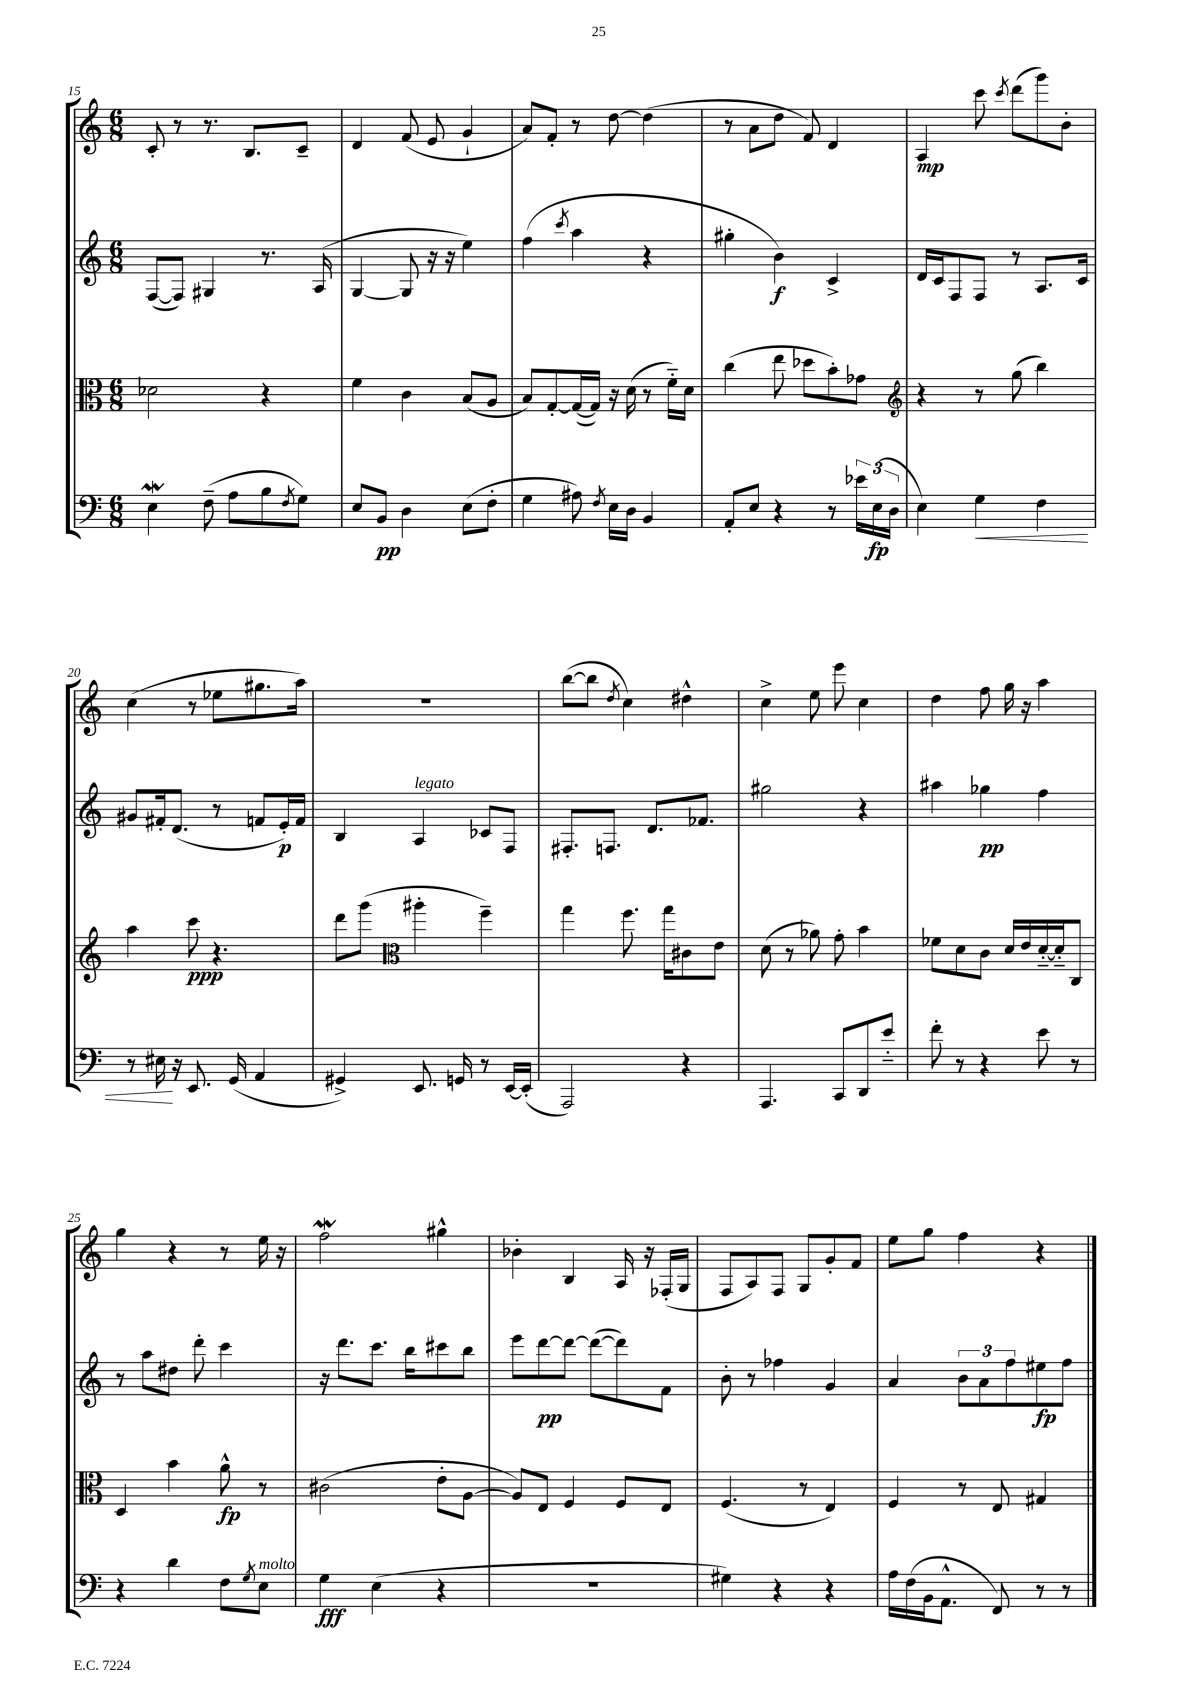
<<
\new StaffGroup <<
\new Staff = "s0" {
    \clef treble \key c \major \numericTimeSignature \time 6/8
    c'8-. r8 r8. b8. c'8-- |
    d'4 f'8( e'8 g'4-! |
    a'8) f'8-. r8 d''8~ d''4( |
    r8 a'8 d''8 f'8) d'4 |
    a4\mp c'''8 \acciaccatura { c'''8 } d'''8( g'''8) b'8-. |
    c''4( r8 ees''8 gis''8. a''16) |
    R2. |
    b''8~( b''8 \acciaccatura { d''8 } c''4) dis''4-^ |
    c''4-> e''8 e'''8 c''4 |
    d''4 f''8 g''16 r16 a''4 |
    g''4 r4 r8 e''16 r16 |
    f''2\mordent gis''4-^ |
    bes'4-. b4 a16 r16 fes16-.( g16 |
    f8 a8) f8 g8 g'8-. f'8 |
    e''8 g''8 f''4 r4 \bar "|." |
}
\new Staff = "s1" {
    \clef treble \key c \major \numericTimeSignature \time 6/8
    f8~( f8) gis4 r8. a16( |
    g4~ g8 r16 r16 e''4) |
    f''4( \acciaccatura { c'''8 } a''4 r4 |
    gis''4-. b'4\f) c'4-> |
    d'16 c'16 f8 f8 r8 a8. c'16 |
    gis'8 fis'16-. d'8.( r8 f'8 e'16-.\p) f'16 |
    b4 a4^\markup { \italic "legato" } ces'8 f8 |
    fis8.-. f8. d'8. fes'8. |
    gis''2 r4 |
    ais''4 ges''4\pp f''4 |
    r8 a''8 dis''8 d'''8-. c'''4 |
    r16 d'''8. c'''8. b''16 cis'''8 b''8 |
    e'''8 d'''8~\pp d'''8~ d'''8~( d'''8) f'8 |
    b'8-. r8 fes''4 g'4 |
    a'4 \tuplet 3/2 { b'8 a'8 f''8 } eis''8\fp f''8 \bar "|." |
}
\new Staff = "s2" {
    \clef alto \key c \major \numericTimeSignature \time 6/8
    des'2 r4 |
    f'4 c'4 b8( a8 |
    b8) g8~-. g16~( g16) r16 d'16( r8 f'16-_) d'16 |
    c''4( e''8 des''8 b'8-.) ges'8 |
    \clef treble r4 r8 g''8( b''4) |
    a''4 c'''8\ppp r4. |
    d'''8 g'''8( \clef alto ais''4-. f''4--) |
    g''4 f''8. g''16 cis'8 e'8 |
    d'8( r8 aes'8) g'8-. b'4 |
    fes'8 d'8 c'8 d'16 e'16 d'16~-_ d'16-_ c8 |
    d4 b'4 a'8-^\fp r8 |
    cis'2( e'8-. a8~ |
    a8) e8 f4 f8 e8 |
    f4.( r8 e4) |
    f4 r8 e8 gis4 \bar "|." |
}
\new Staff = "s3" {
    \clef bass \key c \major \numericTimeSignature \time 6/8
    e4\mordent f8--( a8 b8 \acciaccatura { f8 } g8) |
    e8 b,8\pp d4 e8( f8-. |
    g4 ais8) \acciaccatura { f8 } e16 d16 b,4 |
    a,8-. e8 r4 r8 \tuplet 3/2 { ees'16 e16\fp( d16 } |
    e4) g4\< f4 |
    r8 eis16\! r16 e,8. g,16( a,4 |
    gis,4->) e,8. g,16 r8 e,16~ e,16-.( |
    a,,2) r4 |
    a,,4. c,8 d,8 e'8-_ |
    f'8-. r8 r4 e'8 r8 |
    r4 d'4 f8 \acciaccatura { g8 } e8^\markup { \italic "molto" } |
    g4\fff e4( r4 |
    R2. |
    gis4) r4 r4 |
    a16 f16( b,16 a,8.-^ f,8) r8 r8 \bar "|." |
}
>>
>>
\layout { \context { \Score currentBarNumber = #15 } }
